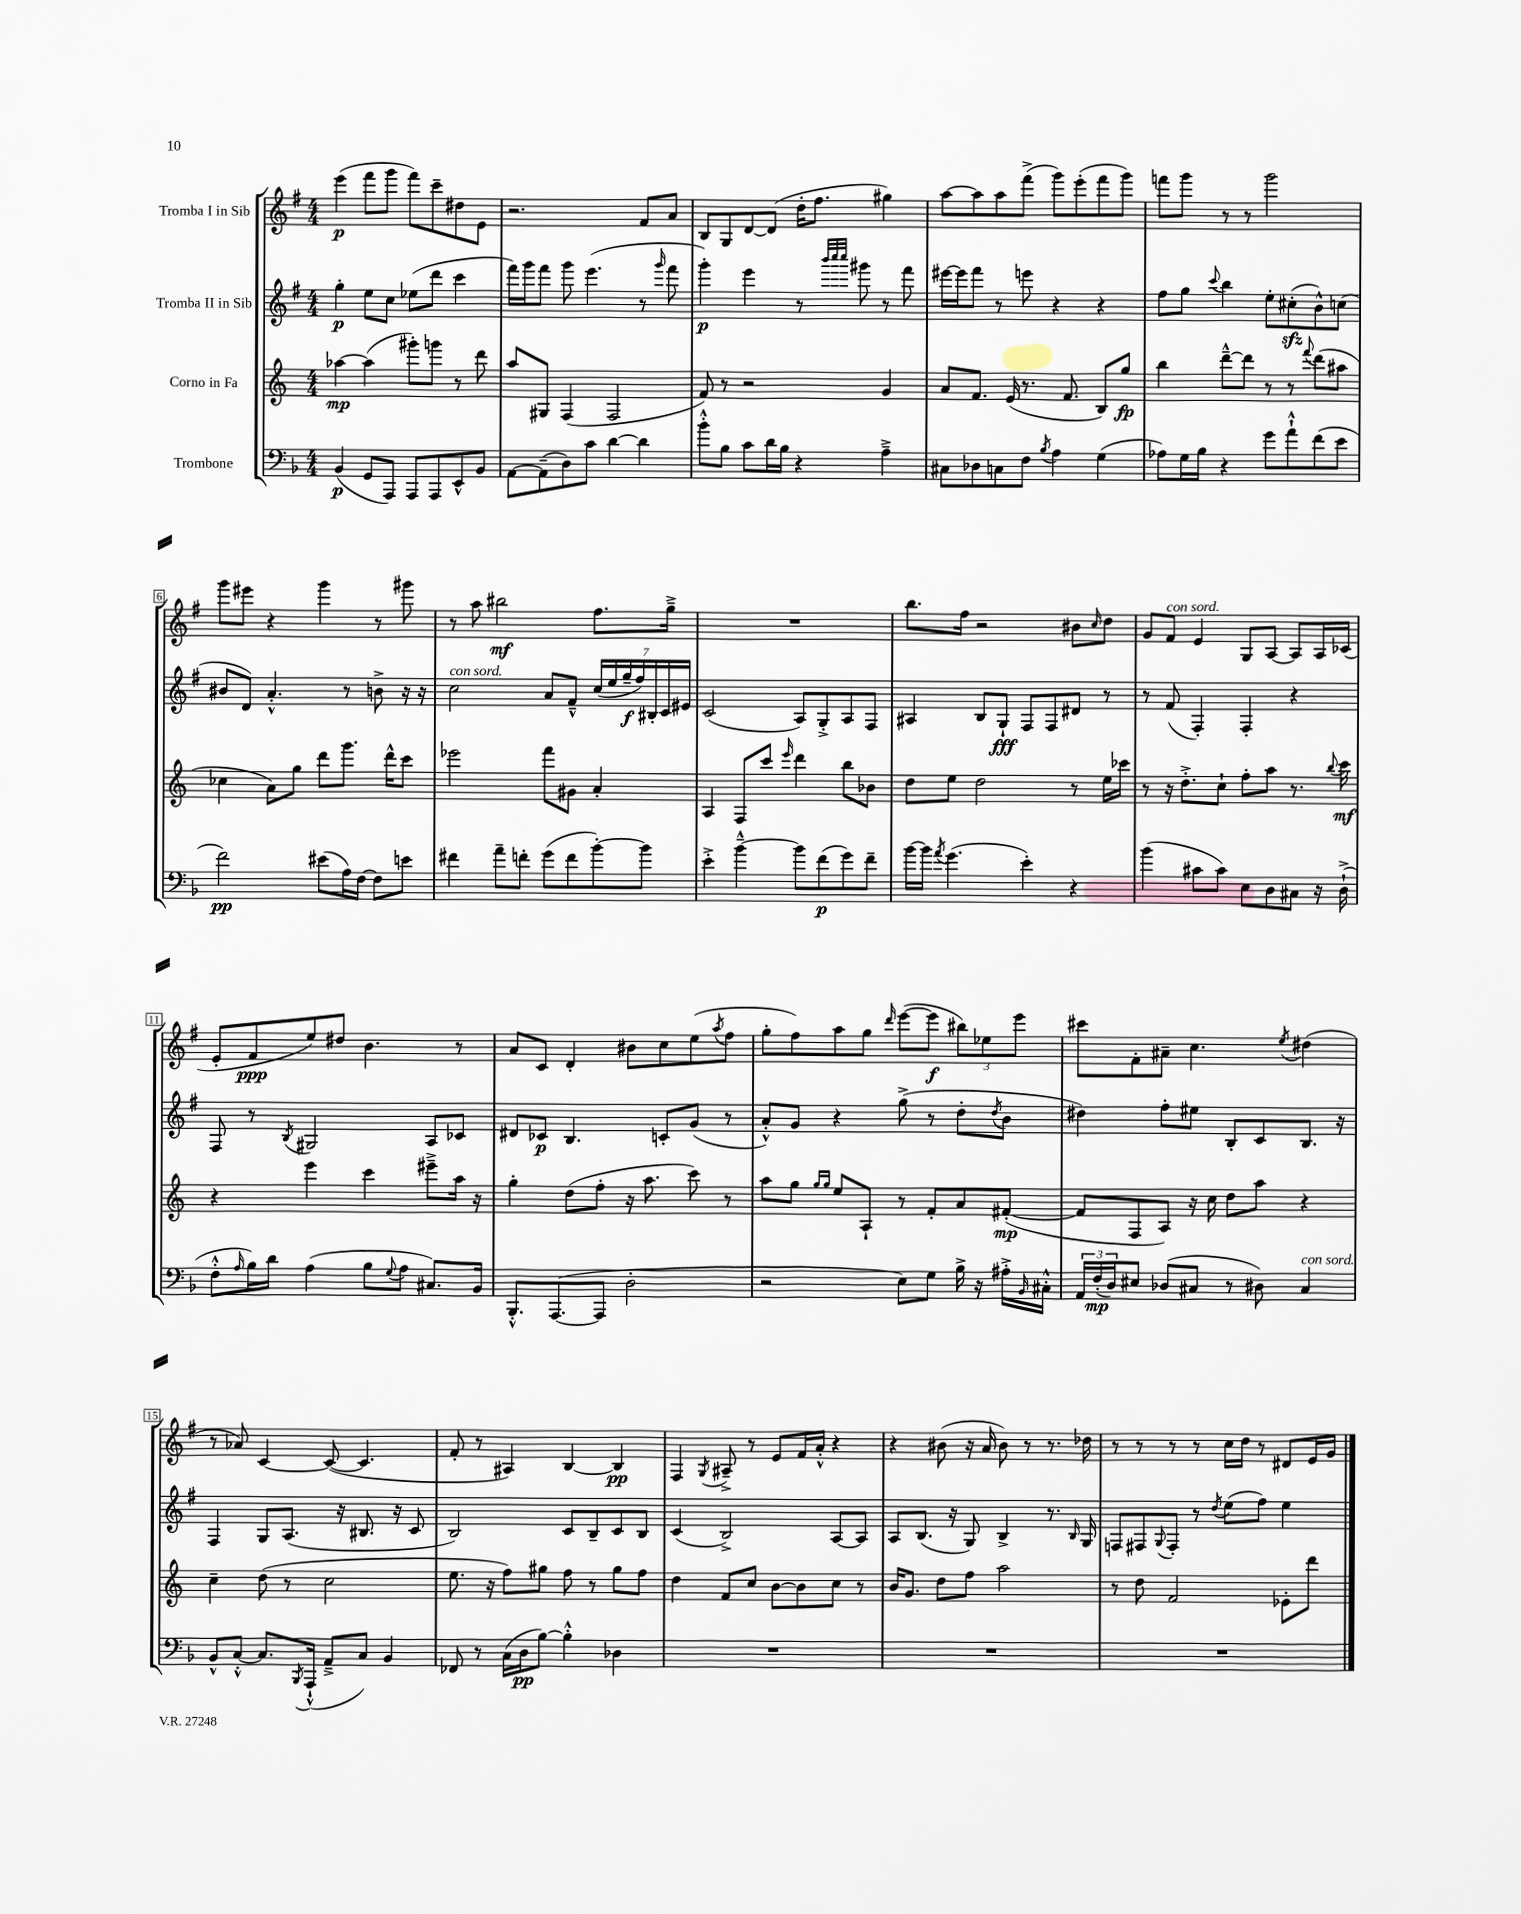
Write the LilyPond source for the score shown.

<<
\new StaffGroup <<
\new Staff = "s0" \with { instrumentName = "Tromba I in Sib" } {
    \clef treble \key g \major \numericTimeSignature \time 4/4
    e'''4\p( fis'''8 g'''8 fis'''8) c'''8-- dis''8 e'8 |
    r2. fis'8 a'8 |
    b8 g8 d'8~ d'8( d''16-. fis''8. gis''4) |
    a''8~ a''8 a''8 fis'''8->( g'''8) e'''8-.( fis'''8 g'''8) |
    f'''8 g'''8 r8 r8 g'''2 |
    g'''8 eis'''8 r4 g'''4 r8 gis'''8 |
    r8 a''8 bis''2\mf fis''8. g''16---> |
    R1 |
    b''8. fis''16 r2 bis'8 \grace { c''16 } d''8 |
    g'8 fis'8^\markup { \italic "con sord." } e'4 g8 a8~ a8 a16 ces'16( |
    e'8-. fis'8\ppp e''8) dis''8 b'4. r8 |
    a'8 c'8 d'4-. bis'8 c''8 e''8( \acciaccatura { a''8 } fis''8 |
    g''8-. fis''8) a''8 g''8 \grace { d'''16 } e'''8~( e'''8\f \tuplet 3/2 { bis''8) ees''8 e'''8 } |
    cis'''8 fis'8-. ais'8-- c''4. \acciaccatura { e''8 } dis''4( |
    r8 aes'8) c'4~ c'8~( c'4. |
    fis'8-. r8 ais4) b4~ b4\pp |
    fis4 \acciaccatura { g8 } ais8---> r8 e'8 fis'16 a'16-.-^ r4 |
    r4 bis'8( r16 a'16 bis'8) r8 r8. des''16 |
    r8 r8 r8 r8 c''16 d''16 r8 dis'8 e'16 g'16 \bar "|." |
}
\new Staff = "s1" \with { instrumentName = "Tromba II in Sib" } {
    \clef treble \key g \major \numericTimeSignature \time 4/4
    g''4-.\p e''8 c''8 ees''8( d'''8 c'''4 |
    fis'''16) g'''16 fis'''8 g'''8 e'''4.( r8 \grace { g'''16 } fis'''8 |
    g'''4-.\p) e'''4 r8 \grace { b'''32 c''''32 c''''32 } gis'''8 r8 fis'''8 |
    eis'''16~ eis'''16 fis'''8 r8 e'''8 r4 r4 |
    fis''8 g''8 \appoggiatura { c'''8 } b''4 e''8-. cis''8-.\sfz( b'8-^) c''8( |
    bis'8 d'8) a'4.-.-^ r8 b'8-> r16 r16 |
    c''2^\markup { \italic "con sord." } a'8 fis'8---^ \tuplet 7/4 { c''16( e''16 g''16--\f fis''16) bis16-. c'16 eis'16 } |
    c'2( a8) g8-.-> a8 fis8 |
    ais4 b8 g8-!\fff fis8 fis8 dis'8 r8 |
    r8 fis'8( fis4-.) fis4-. r4 |
    fis8 r8 \acciaccatura { b8 } gis2 a8 ces'8 |
    dis'8 ces'8\p b4. c'8-. g'8( r8 |
    a'8-.-^) g'8 r4 g''8->( r8 d''8-. \acciaccatura { d''8 } b'8 |
    dis''4) fis''8-. eis''8 b8-. c'8 b8. r16 |
    fis4 g8 a8.( r16 bis8. r16 c'8 |
    b2) c'8 b8-- c'8 b8 |
    c'4( b2->) a8~ a8 |
    a8 b8.( r16 g8) b4-> r8. \grace { b16 } g16 |
    f8 fis8 \appoggiatura { g8 } fis8-. r8 \acciaccatura { d''8 } e''8( fis''8) e''4 \bar "|." |
}
\new Staff = "s2" \with { instrumentName = "Corno in Fa" } {
    \clef treble \key c \major \numericTimeSignature \time 4/4
    aes''4~\mp aes''4( gis'''8-.) g'''8 r8 d'''8 |
    a''8 gis8 f4( f2 |
    f'8) r8 r2 g'4 |
    a'8 f'8. e'16( r8. f'8. b8) g''8\fp |
    b''4 d'''8~---^ d'''8 r8 r8 \appoggiatura { f'''8 } d'''8( ais''8 |
    ces''4 a'8) g''8 d'''8 g'''8. d'''16-^ c'''8 |
    ees'''2 f'''8 gis'8 a'4-. |
    a4 f8 c'''8 \grace { e'''16 } d'''4 b''8 bes'8 |
    d''8 e''8 d''2 r8 e''16 ces'''16 |
    r8 r16 d''8.-.-> c''8-! f''8-. a''8 r8. \appoggiatura { b''8 } c'''16\mf |
    r4 e'''4 c'''4 eis'''8---> a''16 r16 |
    g''4-. d''8( f''8-. r16 a''8. c'''8) r8 |
    a''8 g''8 \grace { g''16 g''16 } e''8 a8-! r8 f'8-. a'8 fis'8~-.\mp( |
    fis'8 f8 a8) r16 c''16 d''8 a''8 r4 |
    c''4-- d''8( r8 c''2 |
    e''8. r16 f''8) gis''8 f''8 r8 gis''8 f''8 |
    d''4 f'8 c''8 b'8~ b'8 c''8 r8 |
    b'16 g'8. d''8 f''8 a''2 |
    r8 d''8 f'2 ees'8-. d'''8 \bar "|." |
}
\new Staff = "s3" \with { instrumentName = "Trombone" } {
    \clef bass \key f \major \numericTimeSignature \time 4/4
    bes,4\p( g,8 a,,8) a,,8 a,,8 e,8-^ bes,8 |
    a,8~ a,8--( d8) c'8 d'4~ d'4 |
    bes'8-.-^ bes8 c'8 d'16 bes16 r4 a4---> |
    cis8 des8 c8 f8 \acciaccatura { bes8 } a4 g4( |
    aes8) g16 bes16 r4 g'8 a'8-!-^ f'8( e'8 |
    f'2\pp) eis'8( a16) f16~ f8 e'8 |
    fis'4 a'8-- f'8-. g'8( f'8 bes'8~-.) bes'8 |
    e'4-.-> bes'4~---^ bes'8 f'8\p( g'8) f'8-- |
    bes'16~ bes'16 \acciaccatura { a'8 } g'4.( e'4-.) r4 |
    bes'4( cis'8 cis'8) e8 d8 cis8 r16 d16-!->( |
    f8-.-^ \grace { a16 } bes16) d'16 a4( bes8 \appoggiatura { g8 } a8 cis8.) bes,16 |
    bes,,8.-.-^ a,,8.~( a,,8 d2-. |
    r2 e8) g8 bes16-> r16 ais16-.-> \grace { bes,16 } cis16-.-^ |
    \tuplet 3/2 { a,16 f16-.\mp( d16) } eis8 des8( cis8 r8 dis8) cis4^\markup { \italic "con sord." } |
    bes,8-^ c8~-.-^ c8. \acciaccatura { bes,,8 } a,,16-!-^( a,8---> c8) bes,4 |
    fes,8 r8 c16( d16\pp bes8~) bes4-.-^ des4 |
    R1 |
    R1 |
    R1 \bar "|." |
}
>>
>>
\layout { \context { \Score \override BarNumber.stencil = #(make-stencil-boxer 0.1 0.3 ly:text-interface::print) } }
